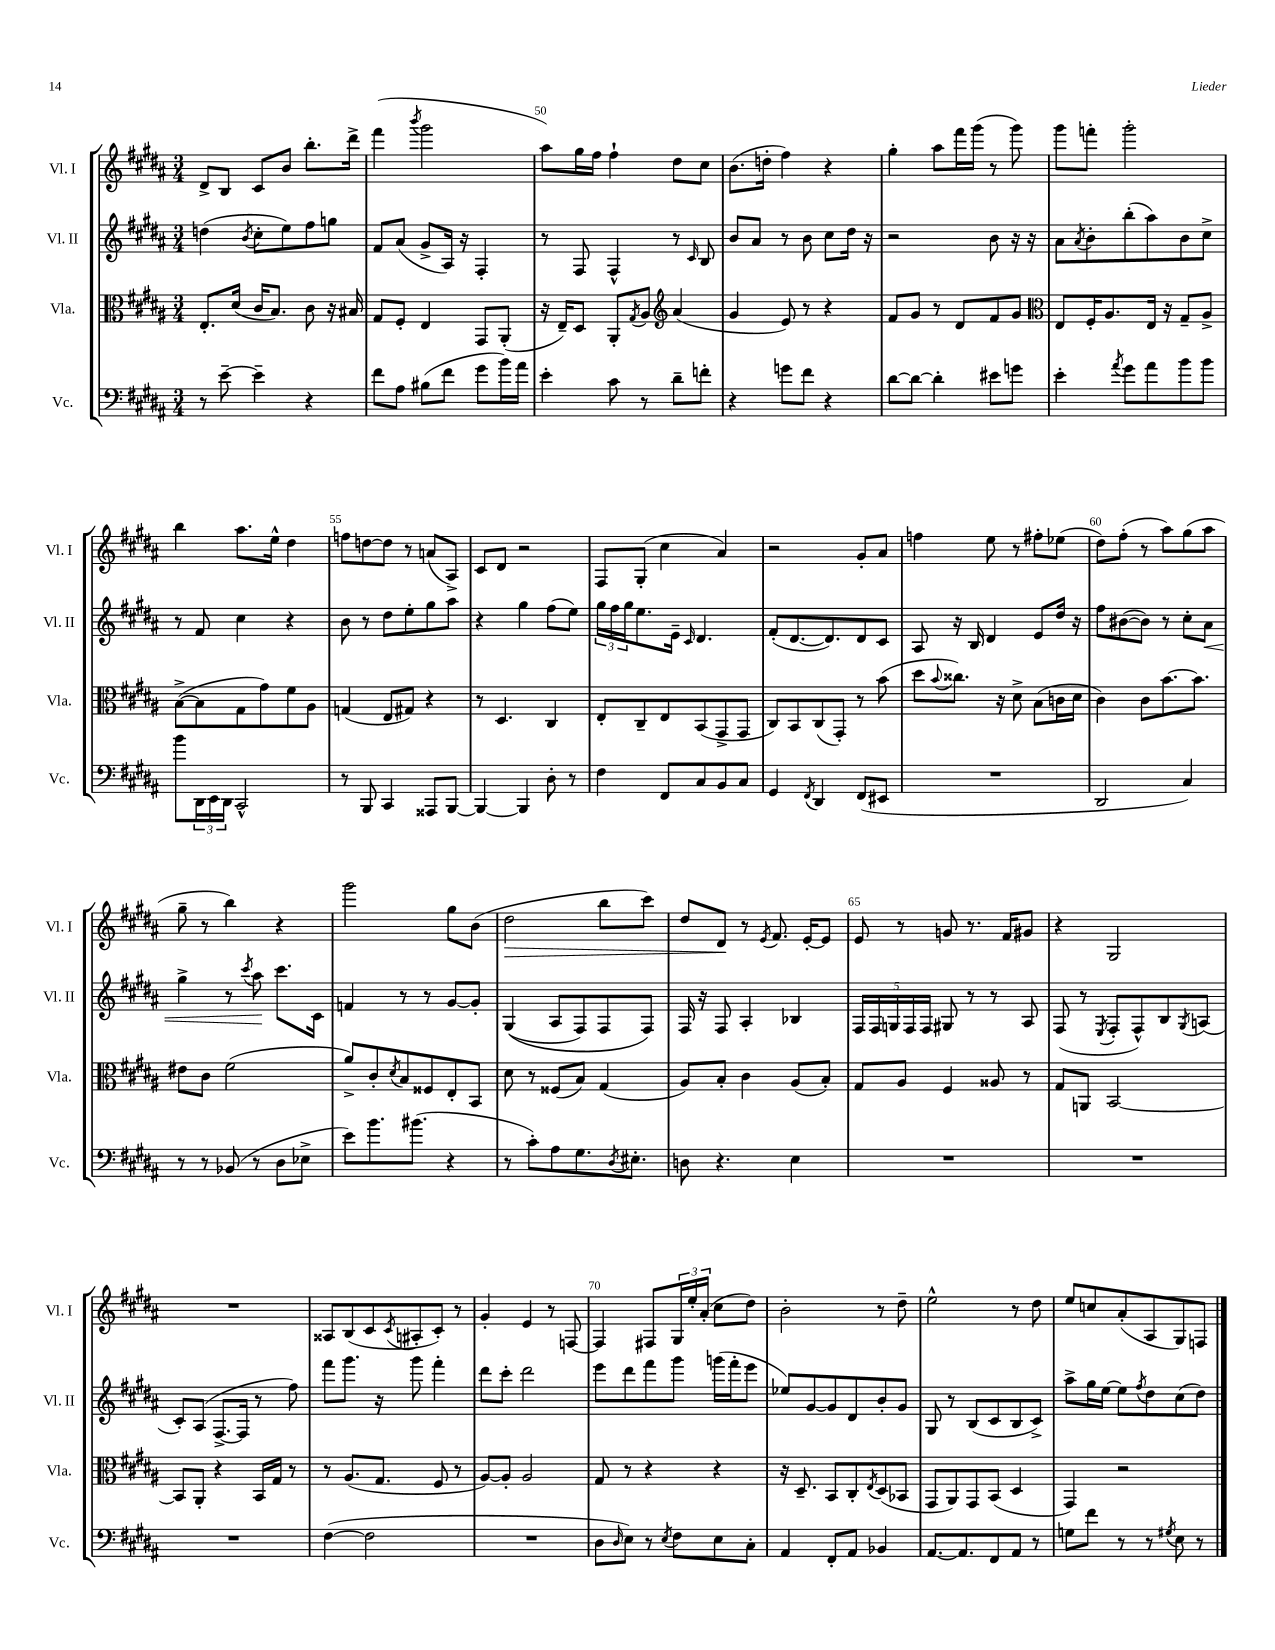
<<
\new StaffGroup <<
\new Staff = "s0" \with { instrumentName = "Vl. I" shortInstrumentName = "Vl. I" } {
    \clef treble \key b \major \numericTimeSignature \time 3/4
    dis'8-> b8 cis'8 b'8 b''8.-. dis'''16-> |
    fis'''4( \acciaccatura { b'''8 } gis'''2 |
    ais''8) gis''16 fis''16 fis''4-! dis''8 cis''8 |
    b'8.( d''16-. fis''4) r4 |
    gis''4-. ais''8 fis'''16 gis'''16( r8 gis'''8) |
    gis'''8 f'''8-. gis'''2-. |
    b''4 ais''8. e''16-^ dis''4 |
    f''8 d''8~ d''8 r8 a'8( ais8->) |
    cis'8 dis'8 r2 |
    fis8 gis8-.( cis''4 ais'4) |
    r2 gis'8-. ais'8 |
    f''4 e''8 r8 fis''8-. ees''8( |
    dis''8) fis''8-.( r8 ais''8) gis''8( ais''8 |
    gis''8-- r8 b''4) r4 |
    gis'''2 gis''8 b'8( |
    dis''2\> b''8 cis'''8) |
    dis''8 dis'8\! r8 \acciaccatura { e'8 } fis'8. e'16~-. e'8 |
    e'8 r8 g'8 r8. fis'16 gis'8 |
    r4 gis2 |
    R2. |
    aisis8 b8( cis'8 \acciaccatura { cis'8 } ais8-. cis'8-.) r8 |
    gis'4-. e'4 r8 f8~ |
    f4 fis8 \tuplet 3/2 { gis16 e''16-. ais'16-.( } cis''8 dis''8) |
    b'2-. r8 dis''8-- |
    e''2-^ r8 dis''8 |
    e''8 c''8 ais'8-.( ais8 gis8) f8 \bar "|." |
}
\new Staff = "s1" \with { instrumentName = "Vl. II" shortInstrumentName = "Vl. II" } {
    \clef treble \key b \major \numericTimeSignature \time 3/4
    d''4( \acciaccatura { b'8 } cis''8-. e''8) fis''8 g''8 |
    fis'8 ais'8( gis'8-> ais16) r16 fis4-. |
    r8 fis8 fis4-^ r8 \grace { cis'16 } b8 |
    b'8 ais'8 r8 b'8 cis''8 dis''16 r16 |
    r2 b'8 r16 r16 |
    ais'8 \acciaccatura { ais'8 } b'8-. b''8-.( ais''8) b'8 cis''8-> |
    r8 fis'8 cis''4 r4 |
    b'8 r8 dis''8 e''8-. gis''8 ais''8 |
    r4 gis''4 fis''8( e''8) |
    \tuplet 3/2 { gis''16 fis''16 gis''16 } e''8. e'16-- \grace { cis'16 } dis'4. |
    fis'8-.( dis'8.~ dis'8.) dis'8 cis'8 |
    ais8 r16 b16 dis'4 e'8 dis''16 r16 |
    fis''8 bis'8~( bis'8) r8 cis''8-. ais'8\< |
    gis''4-> r8 \acciaccatura { cis'''8 } ais''8\! cis'''8. cis'16 |
    f'4 r8 r8 gis'8~ gis'8-. |
    gis4(\( ais8 fis8) fis8 fis8\) |
    fis16 r16 fis8 ais4-. bes4 |
    \tuplet 5/4 { fis16 fis16 g16 fis16 fis16 } gis8 r8 r8 ais8 |
    fis8( r8 \acciaccatura { e8 } fis8-. fis8-^) b8 \acciaccatura { gis8 } a8( |
    cis'8-.) ais8( fis8.~-> fis16 r8 fis''8) |
    fis'''8 gis'''8. r16 gis'''8 fis'''4-. |
    dis'''8 cis'''8-. dis'''2 |
    e'''8 dis'''8 fis'''8 gis'''8 g'''16( fis'''16-. e'''8 |
    ees''8) gis'8~ gis'8 dis'8 b'8-. gis'8 |
    gis8 r8 b8( cis'8 b8 cis'8->) |
    ais''8-> gis''16 e''16~ e''8 \acciaccatura { fis''8 } dis''8 cis''8( dis''8) \bar "|." |
}
\new Staff = "s2" \with { instrumentName = "Vla." shortInstrumentName = "Vla." } {
    \clef alto \key b \major \numericTimeSignature \time 3/4
    e8.-. dis'16( cis'16 b8.) cis'8 r16 bis16 |
    gis8 fis8-. e4 gis,8 ais,8-.( |
    r16 e16--) dis8 ais,8-. \acciaccatura { gis8 } ais8 \clef treble ais'4( |
    gis'4 e'8) r8 r4 |
    fis'8 gis'8 r8 dis'8 fis'8 gis'8 |
    \clef alto e8 fis16-. ais8. e16 r16 gis8-- ais8-> |
    b8~->( b8 gis8 gis'8) fis'8 ais8 |
    g4( e8 gis8) r4 |
    r8 dis4. cis4 |
    e8-. cis8-- e8 b,8( gis,8-> gis,8 |
    cis8) b,8 cis8( gis,8-.) r8 b'8( |
    dis''8 \appoggiatura { b'8 } cisis''8.) r16 dis'8-> b8( c'16 dis'16 |
    cis'4) cis'8 b'8.~ b'8. |
    eis'8 cis'8 fis'2( |
    ais'8->) cis'8-. \acciaccatura { dis'8 } b8 fisis8 e8-. b,8 |
    dis'8 r8 fisis8( b8) gis4( |
    ais8) b8-. cis'4 ais8( b8-.) |
    gis8 ais8 fis4 aisis8 r8 |
    gis8 a,8 b,2~ |
    b,8 ais,8-. r4 b,16 gis16 r8 |
    r8 ais8.( gis8. fis8 r8 |
    ais8~) ais8-. ais2 |
    gis8 r8 r4 r4 |
    r16 dis8.-- b,8 cis8-. \acciaccatura { e8 } dis8( bes,8 |
    gis,8 ais,8) gis,8 b,8( dis4 |
    gis,4) r2 \bar "|." |
}
\new Staff = "s3" \with { instrumentName = "Vc." shortInstrumentName = "Vc." } {
    \clef bass \key b \major \numericTimeSignature \time 3/4
    r8 e'8~-- e'4-- r4 |
    fis'8 ais8 bis8( fis'8 gis'8 b'16) ais'16 |
    e'4-. cis'8 r8 dis'8-- f'8-. |
    r4 g'8 fis'8 r4 |
    dis'8~ dis'8~ dis'4-. eis'8 g'8 |
    e'4-. \acciaccatura { ais'8 } gis'8 ais'8 b'8 b'8 |
    b'8 \tuplet 3/2 { dis,16 e,16 dis,16 } cis,2-^ |
    r8 b,,8 cis,4 aisis,,8 b,,8~ |
    b,,4~ b,,4 dis8-. r8 |
    fis4 fis,8 cis8 b,8 cis8 |
    gis,4 \acciaccatura { fis,8 } dis,4 fis,8( eis,8 |
    R2. |
    dis,2 cis4) |
    r8 r8 bes,8( r8 dis8 ees8-> |
    e'8) b'8. bis'8.( r4 |
    r8 cis'8-.) ais8 gis8. \acciaccatura { dis8 } eis8.-. |
    d8 r4. e4 |
    R2. |
    R2. |
    R2. |
    fis4~( fis2 |
    R2. |
    dis8 \grace { dis16 } e8) r8 \acciaccatura { e8 } fis8 e8 cis8-. |
    ais,4 fis,8-. ais,8 bes,4 |
    ais,8.~ ais,8. fis,8 ais,8 r8 |
    g8 fis'8 r8 r8 \acciaccatura { gis8 } e8 r8 \bar "|." |
}
>>
>>
\layout { \context { \Score currentBarNumber = #48 \override BarNumber.break-visibility = ##(#f #t #t) barNumberVisibility = #(every-nth-bar-number-visible 5) } }
